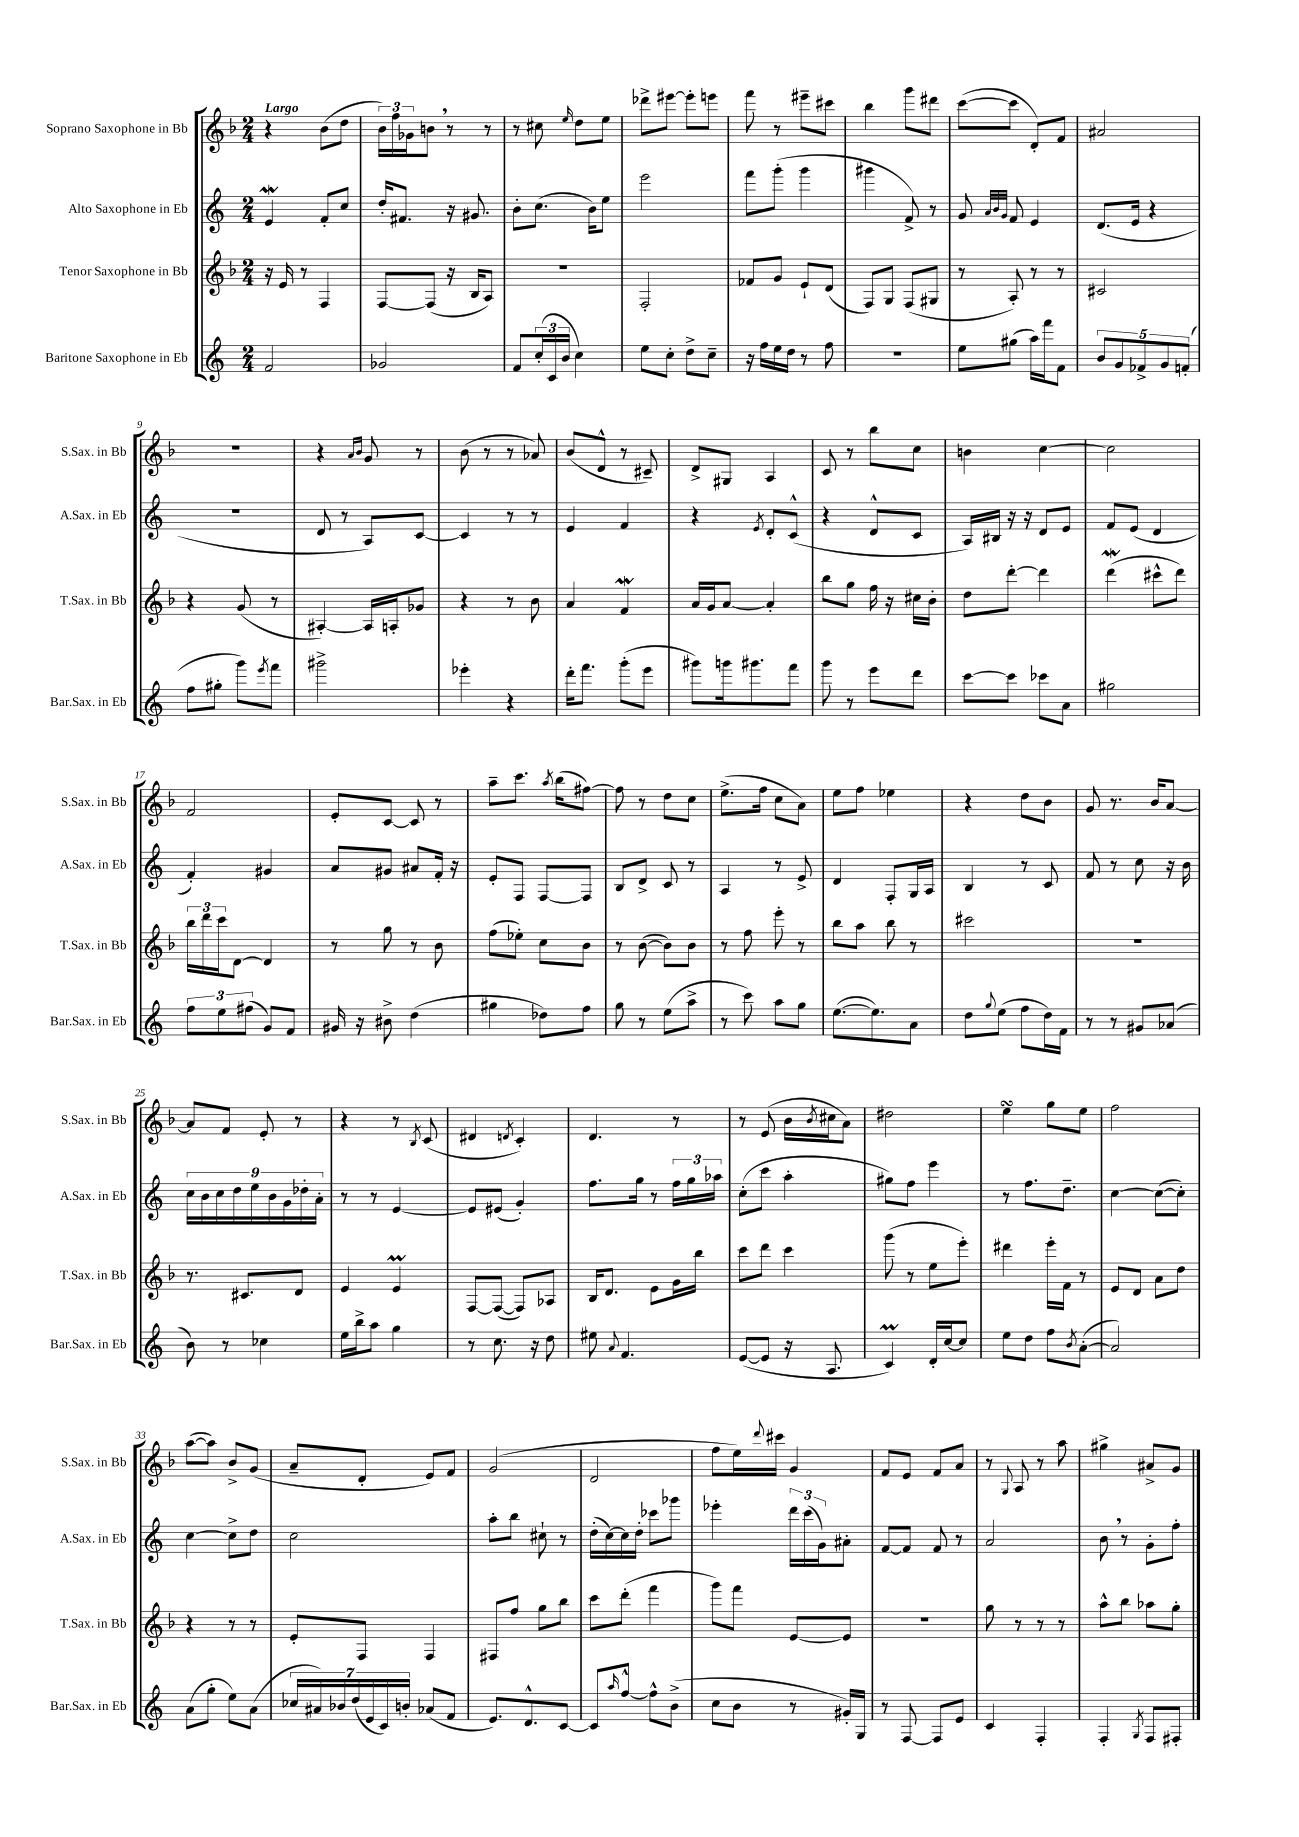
<<
\new StaffGroup <<
\new Staff = "s0" \with { instrumentName = "Soprano Saxophone in Bb" shortInstrumentName = "S.Sax. in Bb" } {
    \clef treble \key f \major \numericTimeSignature \time 2/4 \tempo "Largo"
    r4 bes'8( d''8 |
    \tuplet 3/2 { bes'16) f''16 ges'16 } b'8 \breathe r8 r8 |
    r8 cis''8 \grace { e''16 } d''8 e''8 |
    des'''8-> eis'''8~ eis'''8-. e'''8 |
    f'''8 r8 eis'''8-- cis'''8 |
    bes''4 g'''8 dis'''8 |
    c'''8~( c'''8 d'8-.) f'8 |
    ais'2 |
    r2 |
    r4 \grace { a'16 bes'16 } g'8 r8 |
    bes'8( r8 r8 aes'8) |
    bes'8( d'8-^ r8 cis'8--) |
    d'8-> gis8 a4 |
    c'8 r8 bes''8 c''8 |
    b'4 c''4~ |
    c''2 |
    f'2 |
    e'8-. c'8~ c'8 r8 |
    a''8-- c'''8. \acciaccatura { a''8 } bes''16( fis''8~) |
    fis''8 r8 d''8 c''8 |
    e''8.->( f''16 c''8 a'8) |
    e''8 f''8 ees''4 |
    r4 d''8 bes'8 |
    g'8 r8. bes'16 a'8~ |
    a'8 f'8 e'8-. r8 |
    r4 r8 \acciaccatura { bes8 } c'8( |
    dis'4 \acciaccatura { d'8 } c'4-.) |
    d'4. r8 |
    r8 e'8( bes'16 \acciaccatura { bes'8 } cis''16 a'8) |
    dis''2 |
    e''4\turn g''8 e''8 |
    f''2 |
    a''8~( a''8) bes'8-> g'8( |
    a'8-- d'8-. e'8) f'8 |
    g'2( |
    d'2 |
    f''8 e''16) \appoggiatura { d'''8 } cis'''16 g'4 |
    f'8 e'8 f'8 a'8 |
    r8 \appoggiatura { g8 } a8 r8 a''8 |
    gis''4-> ais'8-> g'8 \bar "|." |
}
\new Staff = "s1" \with { instrumentName = "Alto Saxophone in Eb" shortInstrumentName = "A.Sax. in Eb" } {
    \clef treble \key c \major \numericTimeSignature \time 2/4
    e'4\mordent f'8-. c''8 |
    d''16-. fis'8. r16 gis'8. |
    b'8-. c''8.( b'16) e''8 |
    e'''2 |
    f'''8 g'''8-.( g'''4 |
    gis'''4 f'8->) r8 |
    g'8 \grace { a'32 b'32 g'32 } f'8 e'4 |
    d'8.( e'16 r4 |
    r2 |
    d'8 r8 a8) c'8~ |
    c'4 r8 r8 |
    e'4 f'4 |
    r4 \acciaccatura { e'8 } d'8-. c'8-^( |
    r4 d'8-^ c'8 |
    a16) bis16 r16 r16 d'8 e'8 |
    f'8 e'8( d'4 |
    f'4-.) gis'4 |
    a'8 gis'8 ais'8 f'16-. r16 |
    e'8-. f8 f8~ f8 |
    b8 d'8-> c'8 r8 |
    a4 r8 e'8-> |
    d'4 f8-. g16 a16 |
    b4 r8 c'8 |
    f'8 r8 c''8 r16 b'16 |
    \tuplet 9/8 { c''16 b'16 c''16 d''16 e''16 b'16 g'16 des''16-. a'16-. } |
    r8 r8 e'4~ |
    e'8 eis'8( g'4-.) |
    f''8. g''16 r8 \tuplet 3/2 { f''16 g''16 aes''16 } |
    c''8-.( c'''8 a''4-. |
    gis''8) f''8 e'''4 |
    r8 f''8. d''8.-- |
    c''4~ c''8~( c''8-.) |
    c''4~ c''8-> d''8 |
    c''2 |
    a''8-. b''8 cis''8-! r8 |
    d''16-.( c''16~) c''16 d''16-. ces'''8 ges'''8 |
    ees'''4-. \tuplet 3/2 { d'''16 c'''16( g'16) } ais'8-. |
    f'8~ f'8 f'8 r8 |
    a'2 |
    b'8 \breathe r8 g'8-. f''8-. \bar "|." |
}
\new Staff = "s2" \with { instrumentName = "Tenor Saxophone in Bb" shortInstrumentName = "T.Sax. in Bb" } {
    \clef treble \key f \major \numericTimeSignature \time 2/4
    r16 e'16 r8 f4 |
    f8~ f8( r16 bes16 a8) |
    r2 |
    f2-. |
    fes'8 g'8 e'8-! d'8( |
    f8) g8 f8( gis8 |
    r8 a8-.) r8 r8 |
    cis'2 |
    r4 g'8( r8 |
    ais4~-.) ais16 a16-. ges'8 |
    r4 r8 bes'8 |
    a'4 f'4\mordent |
    a'16 g'16 a'8~ a'4-. |
    bes''8 g''8 f''16 r16 cis''16 bes'16-. |
    d''8 d'''8~-. d'''4 |
    d'''4\mordent( cis'''8-^ d'''8) |
    \tuplet 3/2 { bes''16 d'''16 c'''16 } d'8~ d'4 |
    r8 g''8 r8 bes'8 |
    f''8( ees''8-.) c''8 bes'8 |
    r8 bes'8~( bes'8) bes'8 |
    r8 f''8 e'''8-. r8 |
    bes''8 a''8 bes''8 r8 |
    cis'''2 |
    R2 |
    r8. cis'8. d'8 |
    e'4 e'4\prall |
    f8~ f8~( f8) aes8 |
    bes16 d'8. e'8 g'16 bes''16 |
    c'''8 d'''8 c'''4 |
    g'''8( r8 e''8 e'''8-.) |
    dis'''4 e'''16-. f'16 r8 |
    e'8 d'8 a'8 d''8 |
    r4 r8 r8 |
    e'8-. f8 f4 |
    fis8 f''8 g''8 bes''8 |
    c'''8 d'''8-.( f'''4 |
    g'''8) f'''8 e'8~ e'8 |
    R2 |
    g''8 r8 r8 r8 |
    a''8-^ bes''8 aes''8 g''8-. \bar "|." |
}
\new Staff = "s3" \with { instrumentName = "Baritone Saxophone in Eb" shortInstrumentName = "Bar.Sax. in Eb" } {
    \clef treble \key c \major \numericTimeSignature \time 2/4
    f'2 |
    ges'2 |
    f'8 \tuplet 3/2 { c''16-.( c'16 b'16 } c''4) |
    e''8 c''8-. d''8-> c''8-- |
    r16 f''16 e''16 d''16 r8 f''8 |
    R2 |
    e''8 gis''8( a''16) f'''16 f'8 |
    \tuplet 5/4 { b'8 g'8 fes'8-> g'8 f'8-.( } |
    f''8 gis''8-. g'''8) \acciaccatura { e'''8 } f'''8 |
    gis'''2-> |
    ees'''4-. r4 |
    d'''16-. f'''8. g'''8-.( e'''8 |
    gis'''8) g'''16 gis'''8. f'''8 |
    g'''8 r8 e'''8 d'''8 |
    c'''8~ c'''8 ces'''8 a'8 |
    gis''2 |
    \tuplet 3/2 { f''8 e''8 fis''8( } g'8) f'8 |
    gis'16 r16 bis'8-> d''4( |
    gis''4 des''8) f''8 |
    g''8 r8 e''8( a''8-> |
    r8 c'''8) a''8 g''8 |
    e''8.~( e''8.) a'8 |
    d''8 \appoggiatura { g''8 } e''8( f''8 d''16) f'16 |
    r8 r8 gis'8 aes'8( |
    b'8) r8 ces''4 |
    e''16 b''16-> a''8 g''4 |
    r8 c''8. r16 d''8 |
    eis''8 \appoggiatura { a'8 } f'4. |
    e'8~( e'8 r16 a8. |
    c'4\prall) d'16-. c''16~ c''8 |
    e''8 d''8 f''8 \acciaccatura { b'8 } a'8~-.( |
    a'2) |
    a'8( g''8-. e''8) a'8( |
    \tuplet 7/4 { ces''16 ais'16) bes'16 d''16( e'16 c'16) b'16-. } aes'8( f'8 |
    e'8.) d'8.-^ c'8~ |
    c'8 \grace { a''16 } f''8~-^ f''8-^ b'8->( |
    c''8 b'8 r8 gis'16-.) g16 |
    r8 f8~ f8 e'8 |
    c'4 f4-. |
    f4-. \acciaccatura { g8 } f8 fis8-. \bar "|." |
}
>>
>>
